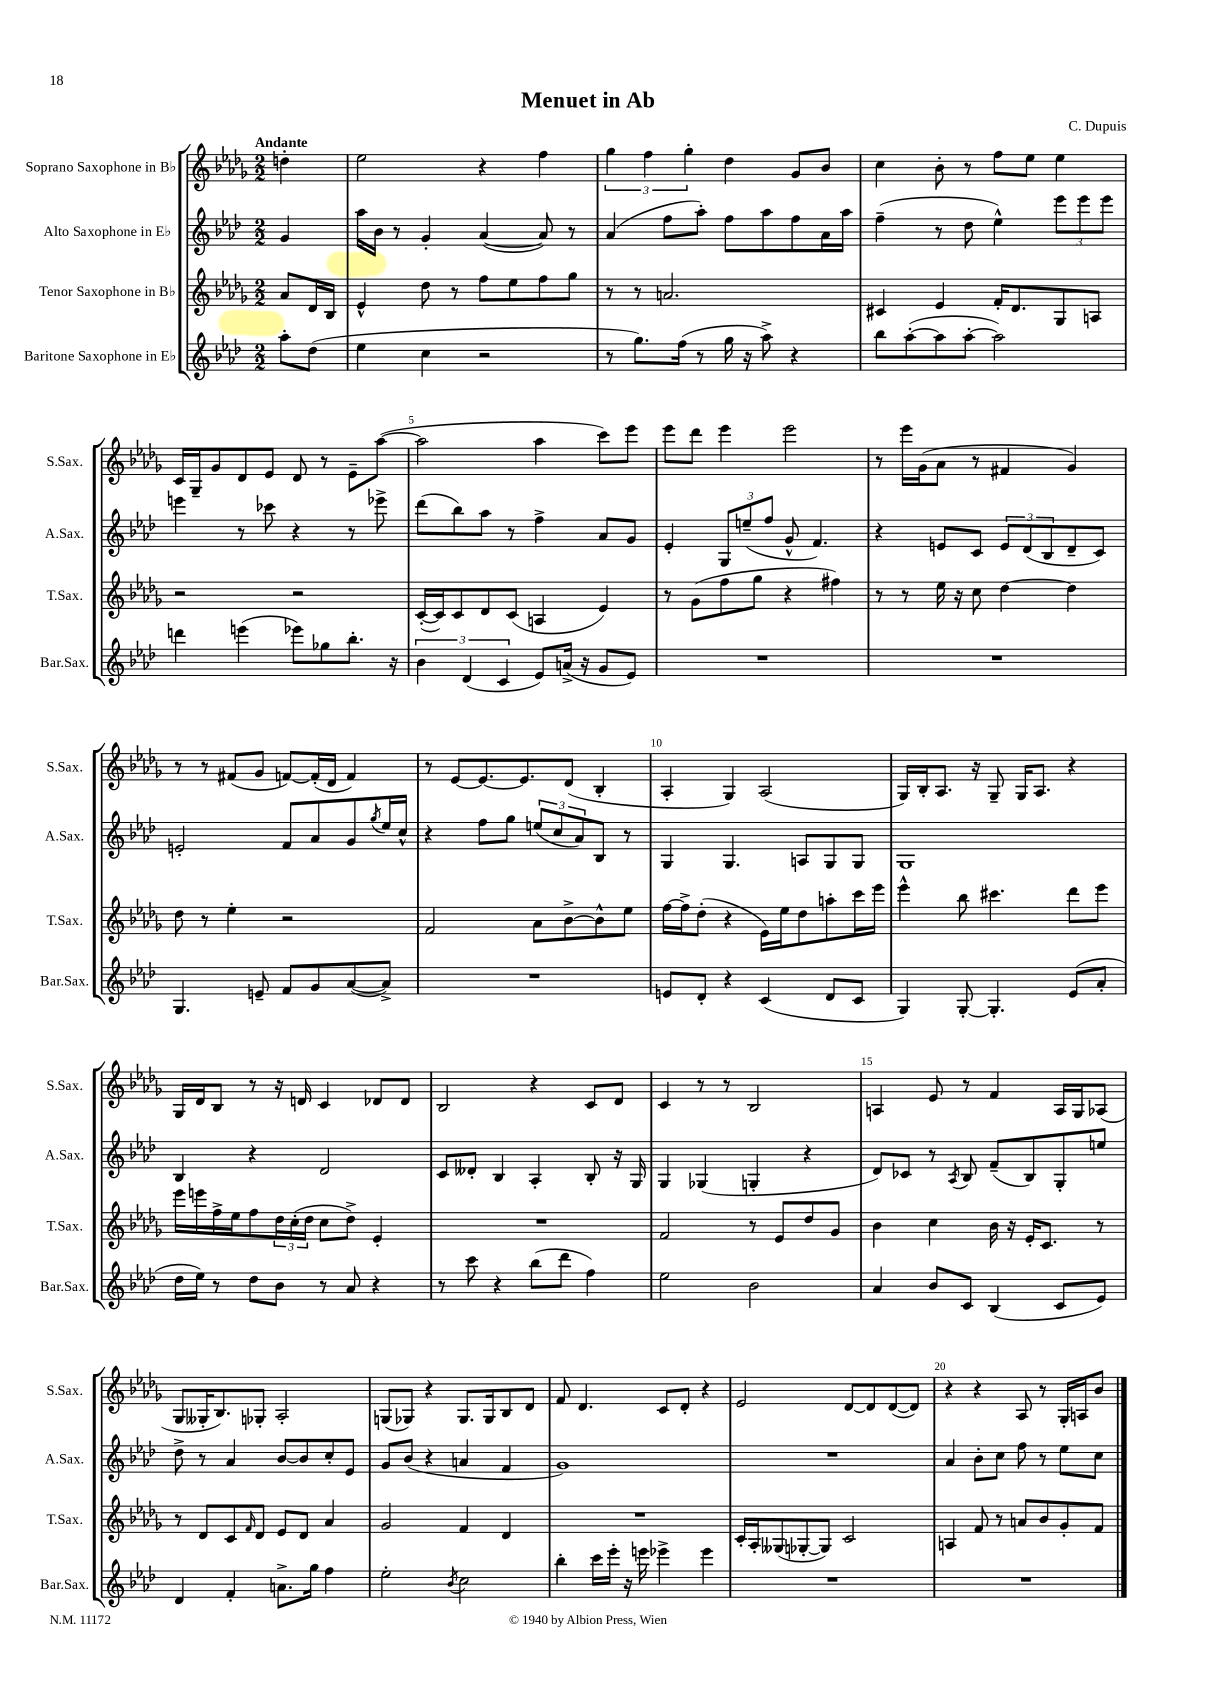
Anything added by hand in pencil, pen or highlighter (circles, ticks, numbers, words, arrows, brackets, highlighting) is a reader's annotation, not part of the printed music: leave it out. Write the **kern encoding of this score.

**kern	**kern	**kern	**kern
*part4	*part3	*part2	*part1
*staff4	*staff3	*staff2	*staff1
*I"Baritone Saxophone in E♭	*I"Tenor Saxophone in B♭	*I"Alto Saxophone in E♭	*I"Soprano Saxophone in B♭
*I'Bar.Sax.	*I'T.Sax.	*I'A.Sax.	*I'S.Sax.
*clefG2	*clefG2	*clefG2	*clefG2
*k[b-e-a-d-]	*k[b-e-a-d-g-]	*k[b-e-a-d-]	*k[b-e-a-d-g-]
*M2/2	*M2/2	*M2/2	*M2/2
=	=	=	=
!	!	!	!LO:TX:a:B:t=Andante
8aa-'\L	8a-/L	4g/	4ddn'\
(8dd-\J	16d-/L	.	.
.	16B-/JJ	.	.
=1	=1	=1	=1
4ee-\	4e-^^/	16aa-\LL	2ee-\
.	.	16b-\JJ	.
.	.	8r	.
4cc\	8dd-\	4g'/	.
.	8r	.	.
2r	8ff\L	([4a-/	4r
.	8ee-\	.	.
.	8ff\	8a-/])	4ff\
.	8gg-\J	8r	.
=2	=2	=2	=2
8r	8r	(4a-/	6gg-\
8.gg\L)	8r	.	.
.	.	.	6ff\
.	2.an/	8ff\L	.
(16ff\Jk	.	.	.
.	.	.	6gg-'\
8r	.	8aa-'\J)	.
16gg\	.	8ff\L	4dd-\
16r	.	.	.
8aa-^\)	.	8aa-\	.
4r	.	8ff\	8g-/L
.	.	16a-\L	8b-/J
.	.	16aa-\JJ	.
=3	=3	=3	=3
8bb-\L	4c#X/	(4ff~\	4cc\
([8aa-'\	.	.	.
8aa-\]	4e-/	8r	8b-'\
[8aa-'\J	.	8dd-\	8r
2aa-\])	16f'/KL	4ee-^^\)	8ff\L
.	8.d-/	.	.
.	.	.	8ee-\J
.	8G-/	12eee-\L	4ee-\
.	.	12eee-\	.
.	8An/J	.	.
.	.	12eee-\J	.
!!LO:LB:g=z
=4	=4	=4	=4
4dddn\	2r	4eeen\	16c/LL
.	.	.	16G-~/J
.	.	.	8g-/
(4eeen\	.	8r	8d-/
.	.	8ccc-X\	8e-/J
8eee-X\L)	2r	4r	8d-/
8gg-X\	.	.	8r
8.bb-'\J	.	8r	8e-~\L
.	.	8eee-X^\	([8aa-\J
16r	.	.	.
=5	=5	=5	=5
6b-\	([16c'/LL	(8ddd-\L	2aa-\]
.	16c/J])	.	.
.	8c/	8bb-\)	.
(6d-/	.	.	.
.	8d-/	8aa-\J	.
6c/	.	.	.
.	(8c/J	8r	.
8e-/L)	4An/	4ff^\	4aa-\
(16an^/Jk	.	.	.
16r	.	.	.
8g/L	4e-/)	8a-/L	8ccc\L)
8e-/J)	.	8g/J	8eee-\J
=6	=6	=6	=6
1r	8r	4e-'/	8eee-\L
.	(8g-\L	.	8ddd-\J
.	8ff\	12G/L	4eee-\
.	.	(12een~/	.
.	8gg-\J	.	.
.	.	12ff/J	.
.	4r	8g^^/	2eee-\
.	.	4.f/)	.
.	4ff#X\)	.	.
=7	=7	=7	=7
1r	8r	4r	8r
.	8r	.	16eee-\LL
.	.	.	(16g-\J
.	16ee-\	8en/L	8a-\J
.	16r	.	.
.	8cc\	8c/J	8r
.	[4dd-\	12e/L	4f#X/
.	.	(12d-/	.
.	.	12B-/	.
.	4dd-\]	8d-~/	4g-/)
.	.	8c/J)	.
!!LO:LB:g=z
=8	=8	=8	=8
4.G/	8dd-\	2en'/	8r
.	8r	.	8r
.	4ee-'\	.	(8f#X/L
8en~/	.	.	8g-/J
8f/L	2r	8f/L	[8fn/L)
8g/	.	8a-/	(16f'/L]
.	.	.	16d-/JJ
([8a-/	.	8g/	4f/)
.	.	8qgg/	.
8a-^/J])	.	16ee-/L	.
.	.	16cc^^/JJ	.
=9	=9	=9	=9
1r	2f/	4r	8r
.	.	.	[8e-/L
.	.	8ff\L	8.e-/_
.	.	8gg\J	.
.	.	.	8.e-/]
.	8a-\L	(12een/L	.
.	.	12cc/	.
.	[8b-^\	.	(8d-/J
.	.	12a-/)	.
.	8b-^^\]	8B-/J	4B-'/
.	8ee-\J	8r	.
=10	=10	=10	=10
8en/L	[16ff\LL	4G/	4A-'/
.	16ff^\J]	.	.
8d-'/J	(8dd-'\J	.	.
4r	4r	4.G/	4G-/)
(4c/	16e-\LL)	.	(2A-/
.	16ee-\J	.	.
.	8dd-\	8An/L	.
8d-/L	8aan'\	8G/	.
8c/J	16ccc\L	8G/J	.
.	16eee-\JJ	.	.
=11	=11	=11	=11
4G/)	4eee-^^\	1G	16G-/LL)
.	.	.	16B-'/J
.	.	.	8.A-/J
[8G'/	8bb-\	.	.
.	.	.	16r
4.G'/]	4.ccc#X\	.	8G-~/
.	.	.	16G-/KL
.	.	.	8.A-/J
(8e-/L	8ddd-\L	.	4r
8a-'/J	8eee-\J	.	.
!!LO:LB:g=z
=12	=12	=12	=12
16dd-\LL	16eee-\LL	4B-/	16G-/LL
16ee-\JJ)	16eeen\	.	16d-/J
8r	16ff^\	.	8B-/J
.	16ee-\J	.	.
8dd-\L	8ff\	4r	8r
8b-\J	24dd-\L	.	16r
.	(24cc'\	.	.
.	.	.	16dn/
.	24dd-\JJ	.	.
8r	8cc\L	2d-/	4c/
8a-/	8dd-^\J)	.	.
4r	4e-'/	.	8d-X/L
.	.	.	8d-/J
=13	=13	=13	=13
8r	1r	8c/L	2B-/
8ccc\	.	8d--X'/J	.
4r	.	4B-/	.
(8bb-\L	.	4A-'/	4r
8ddd-\J	.	.	.
4ff\)	.	8B-'/	8c/L
.	.	16r	8d-/J
.	.	16G/	.
=14	=14	=14	=14
2ee-\	2f/	4G/	4c/
.	.	(4G-X/	8r
.	.	.	8r
2b-\	8r	4Gn'/	2B-/
.	8e-/L	.	.
.	8dd-/	4r	.
.	8g-/J	.	.
=15	=15	=15	=15
4a-/	4b-\	8d-/L)	4An/
.	.	8c-X/J	.
8b-/L	4cc\	8r	8e-/
.	.	8qA-/	.
8c/J	.	8B-/	8r
(4B-/	16b-\	(8f~/L	4f/
.	16r	.	.
.	16e-'/KL	8B-/)	.
.	8.c/J	.	.
8c/L	.	8G'/	16A/LL
.	.	.	16G-/J
8e-/J)	8r	8een/J	(8A-X/J
!!LO:LB:g=z
=16	=16	=16	=16
4d-/	8r	8dd-^\	8G-/L
.	8d-/L	8r	16G--X'/K
.	.	.	8.B-/)
4f'/	8c/	4a-/	.
.	16qqf/	.	.
.	8d-/J	.	8G-X'/J
8.an^\L	8e-/L	[8b-/L	2A-'/
.	8d-/J	8b-/]	.
16gg\Jk	.	.	.
4ff\	4a-/	8cc'/	.
.	.	8e-/J	.
=17	=17	=17	=17
2ee-'\	2g-/	8g/L	(8Gn/L
.	.	(8b-/J	8G-X/J)
.	.	4r	4r
8qb-/	.	.	.
2cc\	4f/	4an/	8.G-/L
.	.	.	16G-/k
.	4d-/	4f/	8B-/
.	.	.	8d-/J
=18	=18	=18	=18
4bb-'\	1r	1g)	8f/
.	.	.	4.d-/
16ccc\LL	.	.	.
16eee-'\JJ	.	.	.
16r	.	.	.
16eeen\	.	.	.
4eee-X^\	.	.	8c/L
.	.	.	8d-'/J
4eee-\	.	.	4r
=19	=19	=19	=19
1r	16c'/LL	1r	2e-/
.	16A-'/J	.	.
.	(8G--X/	.	.
.	[8G-X'/	.	.
.	8G-/J])	.	.
.	2c/	.	[8d-/L
.	.	.	8d-/]
.	.	.	([8d-/
.	.	.	8d-/J])
=20	=20	=20	=20
1r	4An/	4a-/	4r
.	8f/	8b-'\L	4r
.	8r	8cc\J	.
.	8an/L	8ff\	8A-/
.	8b-/	8r	8r
.	8g-'/	8ee-\L	16G-'/LL
.	.	.	16An/J
.	8f/J	8cc\J	8b-/J
==	==	==	==
*-	*-	*-	*-
